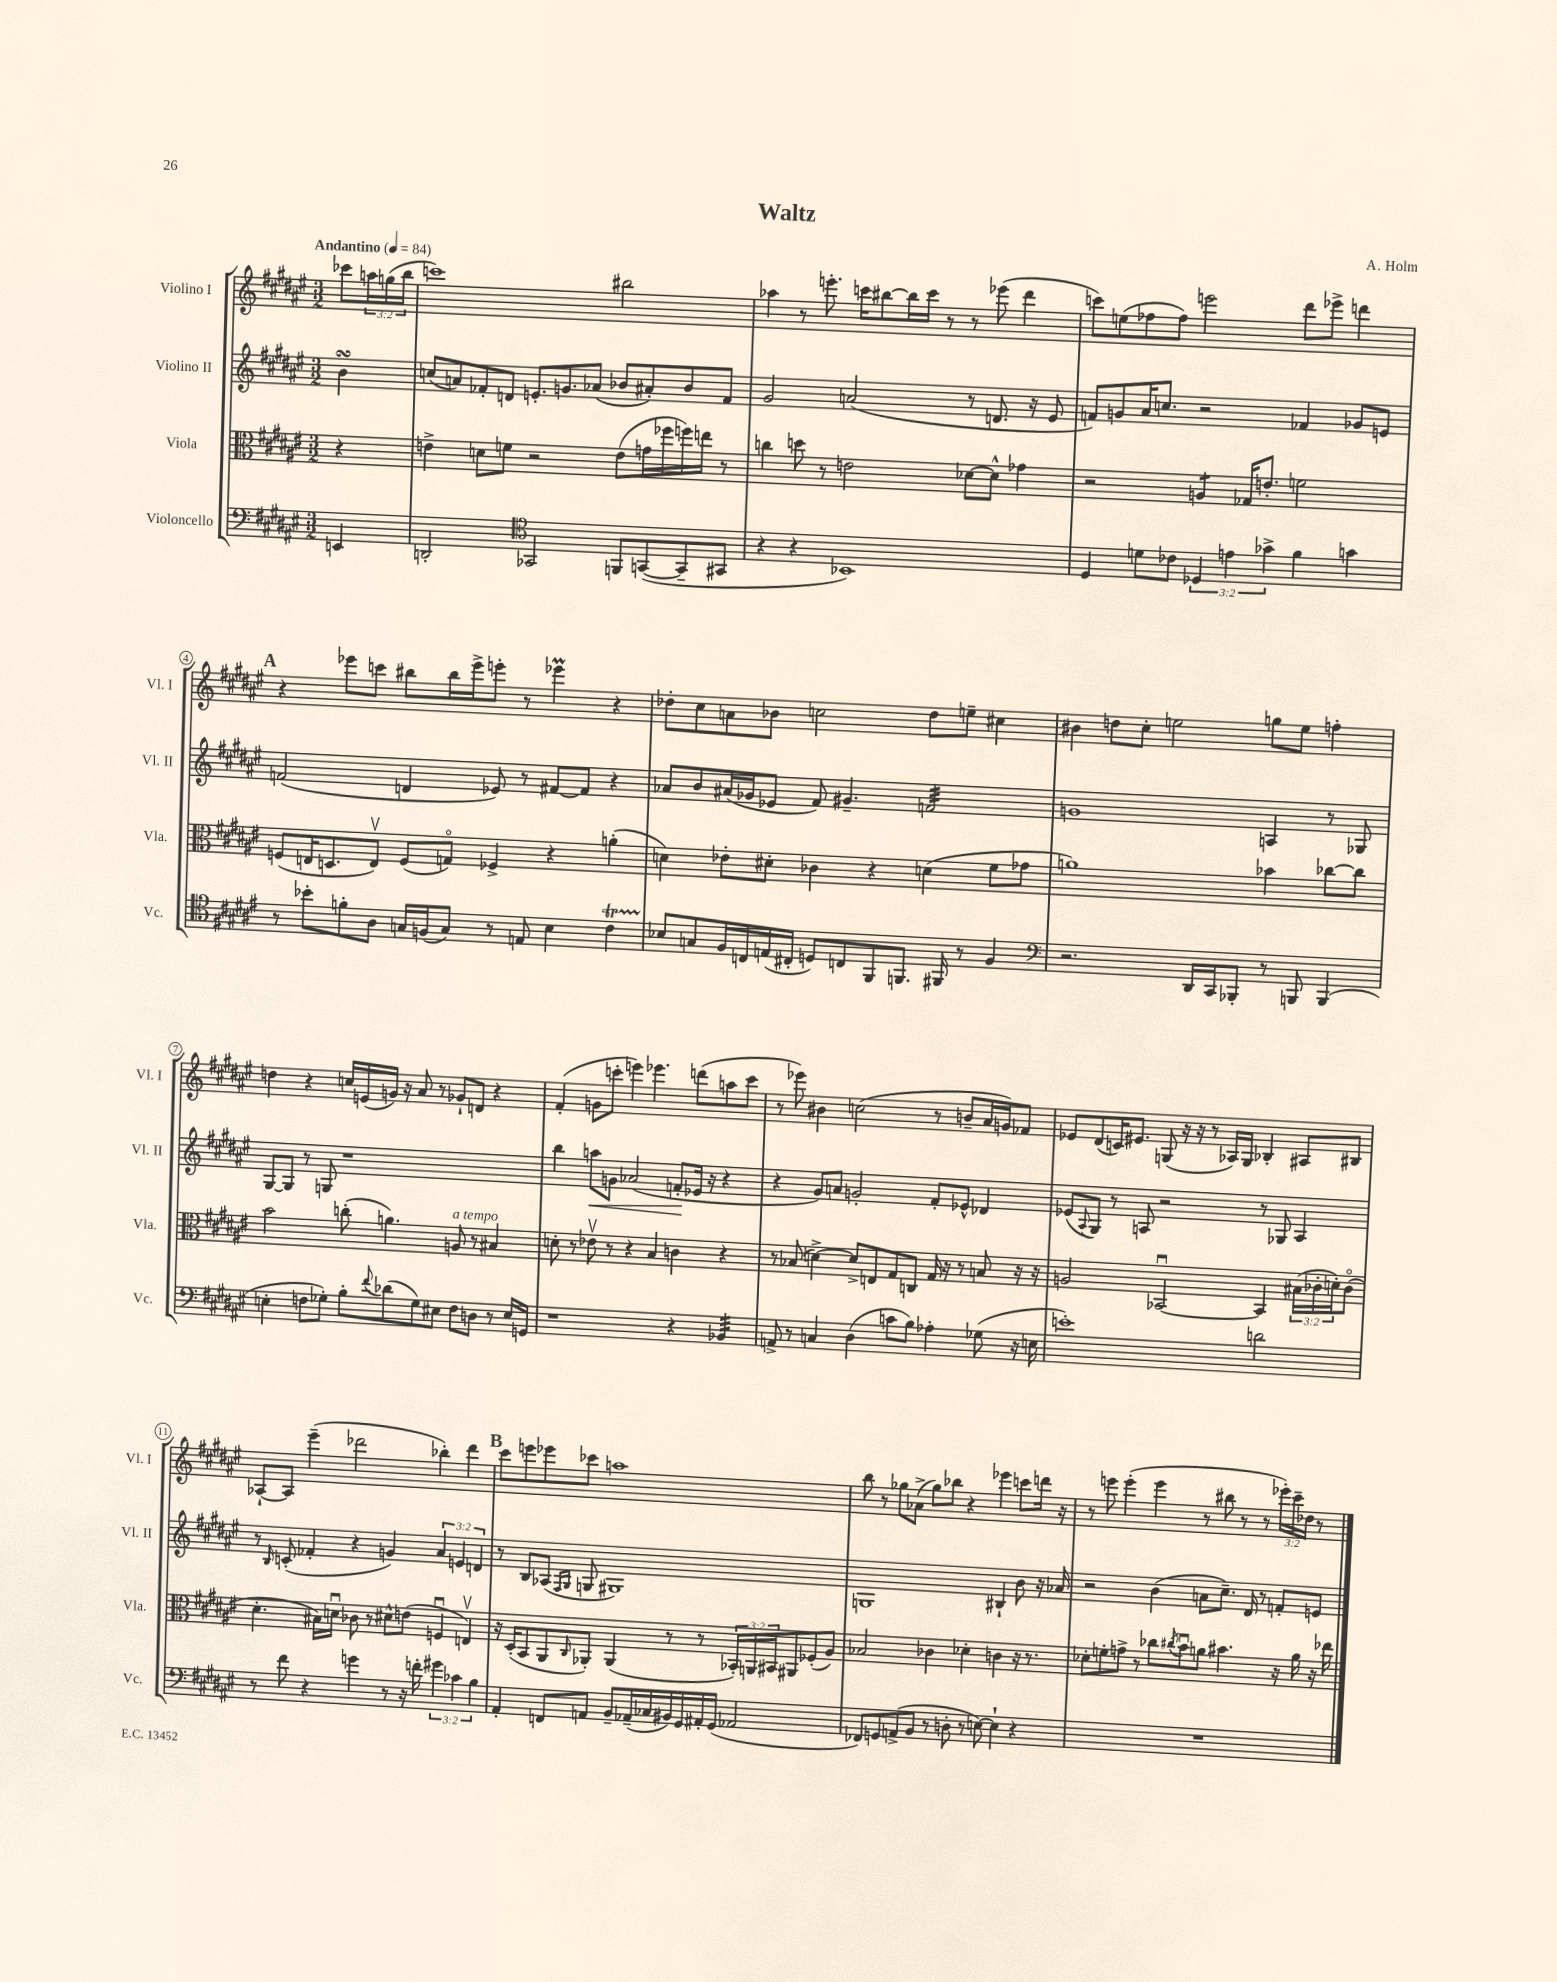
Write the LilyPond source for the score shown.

\header { title = "Waltz" composer = "A. Holm" }
<<
\new StaffGroup <<
\new Staff = "s0" \with { instrumentName = "Violino I" shortInstrumentName = "Vl. I" } {
    \clef treble \key fis \major \numericTimeSignature \time 3/2 \override Staff.TupletNumber.text = #tuplet-number::calc-fraction-text \partial 4 \tempo "Andantino" 4 = 84
    ces'''8 \tuplet 3/2 { a''16 g''16( b''16 } |
    c'''1) bis''2 |
    aes''4 r8 e'''8.-. c'''16 bis''8~ bis''16 c'''16 r8 r8 ees'''8( dis'''4 |
    c'''8) e''8( fes''8 fes''8) e'''2 dis'''8 ees'''8-> d'''4 |
    \mark \markup { \bold "A" } r4 ees'''8 c'''8 bis''8 bis''16 ees'''16-> e'''8-. r8 ees'''4\prall r4 |
    des''8-. cis''8 a'8 bes'8 c''2 des''8 e''8-- cis''4 |
    bis'4 d''8 cis''8-. e''2 g''8 e''8 f''4-. |
    d''4 r4 c''16 e'16( g'16) r16 ais'8 r8 ges'8-! d'8 r4 |
    fis'4-.( g'8 c'''8-. e'''4) ees'''4. d'''8( a''8 c'''8 |
    r8 ees'''8) bis'4 c''2( r8 b'8-- ais'16 g'16) fes'8 |
    ees'8 dis'8( c'16) eis'8. g8( r16 r16 r8 aes16) g16 bes4-. ais8 bis8 |
    aes8~-! aes8 eis'''4--( des'''2 bes''4-.) des'''4 |
    \mark \markup { \bold "B" } cis'''8 e'''8 ees'''8 ces'''8 a''1 |
    b''8 r8 ges''8 aes'8->( ges''8) bes''8 r4 ees'''4 c'''8 d'''16 r16 |
    r8 e'''8 e'''4-.( e'''4 r8 bis''8 r8 r8 \tuplet 3/2 { ees'''16-.) cis'''16-- des''16 } r8 \bar "|." |
}
\new Staff = "s1" \with { instrumentName = "Violino II" shortInstrumentName = "Vl. II" } {
    \clef treble \key fis \major \numericTimeSignature \time 3/2 \override Staff.TupletNumber.text = #tuplet-number::calc-fraction-text \partial 4
    b'4\turn |
    c''8( a'8) fes'8-. d'8 e'8.-. g'8. aes'8( bes'8 ais'8-.) bes'8 fes'8 |
    gis'2 a'2( r8 d'8. r16 eis'8 |
    f'8) g'8 ais'16 c''8. r2 fes'4 ges'8 e'8 |
    \mark \markup { \bold "A" } f'2( d'4 ees'8) r8 fis'8~ fis'8 r4 |
    aes'8 b'8 ais'16( ges'16 ees'8 fis'8) gis'4.-- f'2:32 |
    g'1 a4 r8 ges8 |
    gis8~ gis8 r8 g8 r1 |
    b''4 a''8\< g'8 aes'2( f'8-.\! ees'16 r16 r4 |
    r4 gis'8) a'8 g'2-. fis'8-. ees'8-^ des'4 |
    ees'8( \appoggiatura { ais8 } gis8) r8 a8 r2 r8 ges8 a4 |
    r8 \grace { b16 } c'8-.( fes'4-. r4 g'4) \tuplet 3/2 { ais'4 e'4 d'4 } |
    \mark \markup { \bold "B" } r8 b8 aes8( \grace { fis16 gis16 } g8 gis1) |
    g1 bis4-! b'8 r16 aes'16 |
    r2 b'4( a'8 cis''8.--) dis'16 r8 f'8-. e'8 \bar "|." |
}
\new Staff = "s2" \with { instrumentName = "Viola" shortInstrumentName = "Vla." } {
    \clef alto \key fis \major \numericTimeSignature \time 3/2 \override Staff.TupletNumber.text = #tuplet-number::calc-fraction-text \partial 4
    r4 |
    e'4-> d'8 f'8 r2 e'8( g'16 fes''16 f''16) e''16 r8 |
    c''4 d''8 r8 e'2 des'8~ des'8-^ ges'4 |
    r2 a4:8 ges16 e'8.-. f'2 |
    \mark \markup { \bold "A" } f8( e16 d8. e8\upbow) f8( g8\flageolet) fes4-> r4 a'4-.( |
    d'4) ees'8-. dis'8-. ces'4 r4 d'4( fis'8 ges'8 |
    a'1) bes'4 ces''8~ ces''8 |
    b'2 c''8-.( a'4.) a8^\markup { \italic "a tempo" } r8 bis4 |
    d'8-. r8 ees'8\upbow r8 r4 b4 c'4 r4 |
    r8 bes8( d'4~->) d'8-> e8 gis8 c8 gis16 r16 r8 b8 r16 r16 |
    a2 bes,2~\downbow bes,4 \tuplet 3/2 { bis16( ces'16-. d'16-.) } ces'8\flageolet( |
    dis'4.-. bis16) d'16\downbow ces'8 r8 dis'8-^ e'8( f4\downbow e4\upbow) |
    \mark \markup { \bold "B" } r16 dis16-.( b,8 ais,8 \grace { cis16 } aes,8-.) aes,4( r8 r8 \tuplet 3/2 { bes,16-.) a,16 bis,16 } ais,8 fes8-.( ais8) |
    bes2 ces'4 des'4-. c'4 r16 r8. |
    des'8-. f'8-. g'8-> r8 ces''8 \acciaccatura { cis''8 } b'8\downbow a'8 bis'4. r16 a'16 r16 ees''16 \bar "|." |
}
\new Staff = "s3" \with { instrumentName = "Violoncello" shortInstrumentName = "Vc." } {
    \clef bass \key fis \major \numericTimeSignature \time 3/2 \override Staff.TupletNumber.text = #tuplet-number::calc-fraction-text \partial 4
    e,4 |
    d,2-. \clef tenor ges,2 f,8 g,8~( g,8-- gis,8 |
    r4 r4 bes,1) |
    dis4 d'8 ces'8 \tuplet 3/2 { des4 e'4 ges'4-> } fis'4 g'4 |
    \mark \markup { \bold "A" } r8 bes'8-. f'8-. ais8 g16 f16( g8) r8 e8 b4 cis'4\startTrillSpan |
    bes8\stopTrillSpan g8 fis16 c16 e16( cis16-. d8) c8 fis,8 f,8. fis,16 r8 fis4 |
    \clef bass r2. dis,16 cis,16 bes,,8-. r8 b,,8 b,,4( |
    e4-. f8 ges8-.) b8-. \appoggiatura { fis'8 } des'8( ges8) eis8 f8 d8 r8 eis16 g,16 |
    r1 r4 bes,4:32 |
    a,8-> r8 c4 dis4( c'8 b8) aes4-. ges8( r16 e16 |
    e'1-.) d'2 |
    r8 fis'8 r4 g'4 r8 r16 f'16-. \tuplet 3/2 { gis'4 ces'4 b4 } |
    \mark \markup { \bold "B" } ais,4-. f,8 a,8 b,8-- aes,16--( ces16 bis,16) gis,16 ais,16-. gis,16( aes,2 |
    fes,8) g,8 a,8->( b,8 r8 d8-. r8 e8~) e4-! r4 |
    R1. \bar "|." |
}
>>
>>
\layout { \context { \Score \override BarNumber.stencil = #(make-stencil-circler 0.1 0.3 ly:text-interface::print) } }
